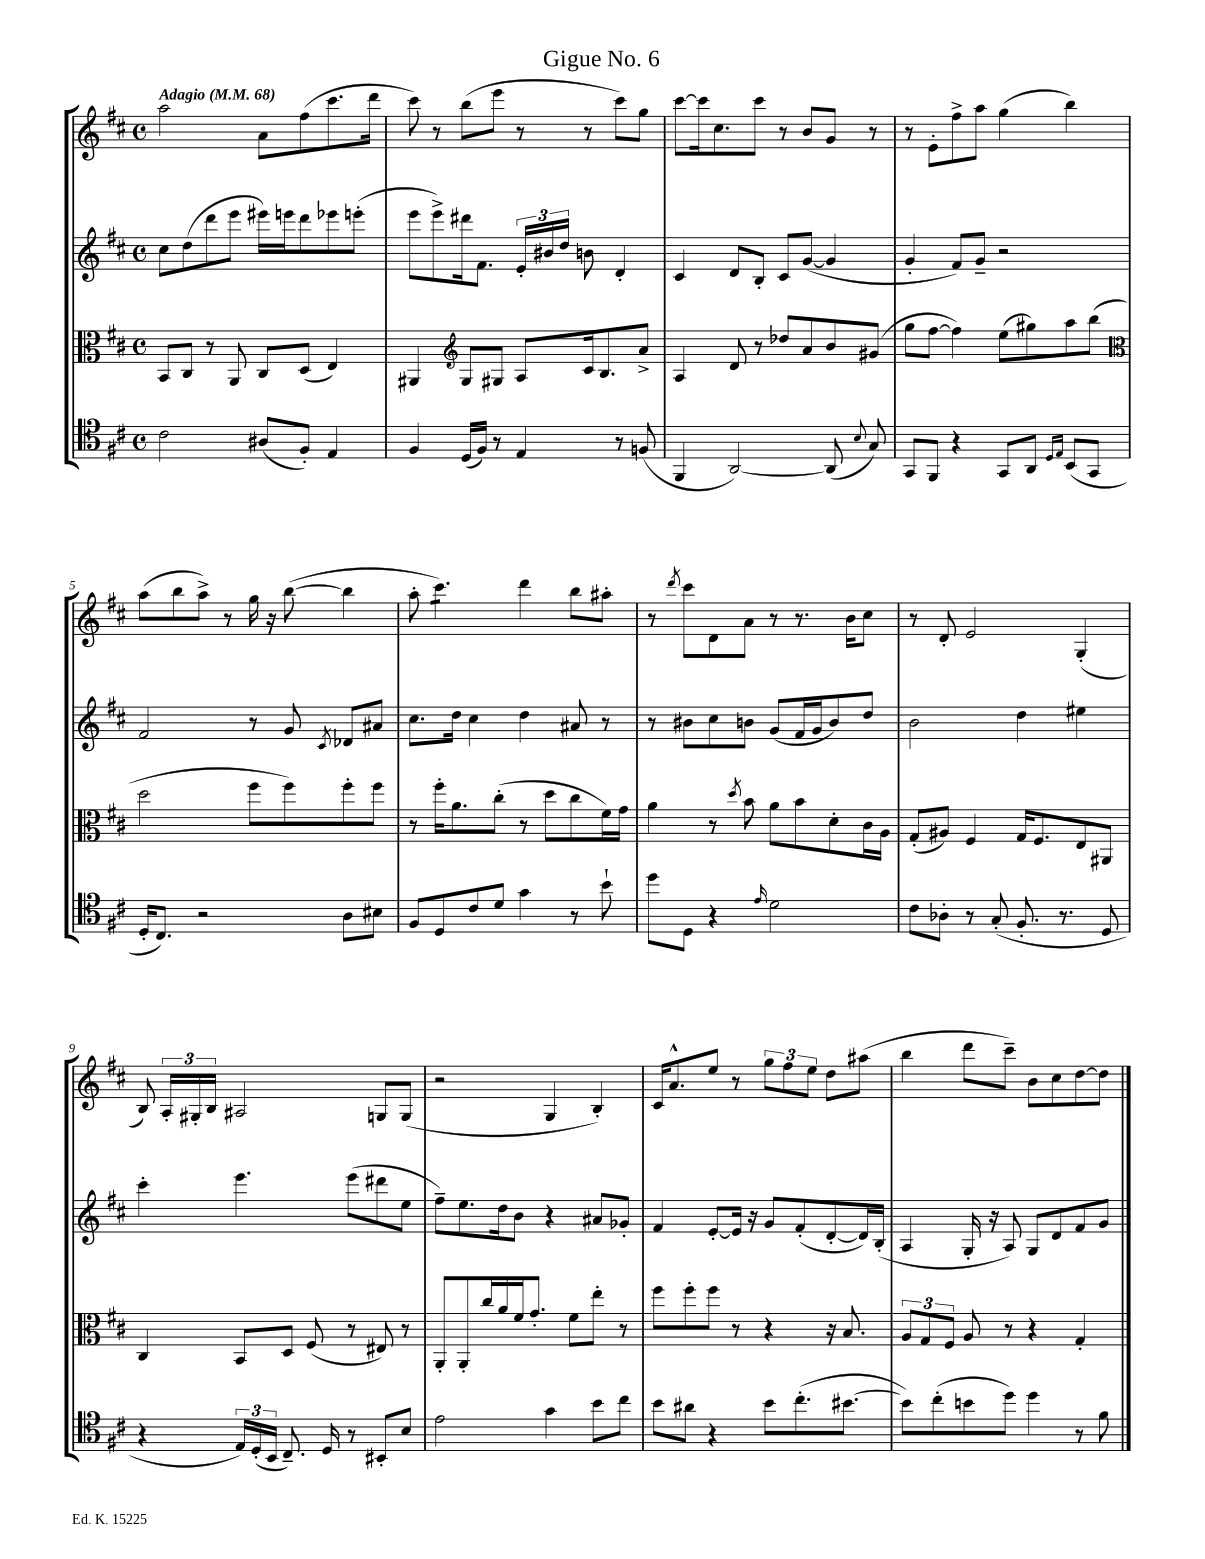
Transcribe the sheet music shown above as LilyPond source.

\header { title = "Gigue No. 6" }
<<
\new StaffGroup <<
\new Staff = "s0" {
    \clef treble \key d \major \defaultTimeSignature \time 4/4 \tempo "Adagio" 4 = 68
    \autoBeamOff a''2 a'8[ fis''8( cis'''8. d'''16] |
    cis'''8) r8 b''8[( e'''8] r8 r8 cis'''8[) g''8] |
    cis'''8[~ cis'''16 cis''8. cis'''8] r8 b'8[ g'8] r8 |
    r8 e'8[-. fis''8-> a''8] g''4( b''4) |
    a''8[( b''8 a''8]->) r8 g''16 r16 b''8~( b''4 |
    a''8-. cis'''4.:8) d'''4 b''8[ ais''8]-. |
    r8 \acciaccatura { d'''8 } cis'''8[ d'8 a'8] r8 r8. b'16[ cis''8] |
    r8 d'8-. e'2 g4-.( |
    b8) \tuplet 3/2 { a16[-. gis16-. b16] } ais2 g8[ g8]( |
    r2 g4 b4-.) |
    cis'16[ a'8.-^ e''8] r8 \tuplet 3/2 { g''8[ fis''8 e''8] } d''8[ ais''8]( |
    b''4 d'''8[ cis'''8]--) b'8[ cis''8 d''8~ d''8] \bar "|." |
}
\new Staff = "s1" {
    \clef treble \key d \major \defaultTimeSignature \time 4/4
    \autoBeamOff cis''8[ d''8( d'''8 e'''8] eis'''16[) e'''16 d'''8 ees'''8 e'''8]-.( |
    e'''8[ e'''8->) dis'''16 fis'8.] \tuplet 3/2 { e'16[-. bis'16 d''16] } b'8 d'4-. |
    cis'4 d'8[ b8]-. cis'8[ g'8]~( g'4 |
    g'4-. fis'8[) g'8]-- r2 |
    fis'2 r8 g'8 \acciaccatura { cis'8 } des'8[ ais'8] |
    cis''8.[ d''16] cis''4 d''4 ais'8 r8 |
    r8 bis'8[ cis''8 b'8] g'8[( fis'16 g'16 b'8) d''8] |
    b'2 d''4 eis''4 |
    cis'''4-. e'''4. e'''8[( dis'''8 e''8] |
    fis''8[--) e''8. d''16 b'8] r4 ais'8[ ges'8]-. |
    fis'4 e'8[~-. e'16] r16 g'8[ fis'8-.( d'8~-. d'16) b16]-.( |
    a4 g16-. r16 a8) g8[ d'8 fis'8 g'8] \bar "|." |
}
\new Staff = "s2" {
    \clef alto \key d \major \defaultTimeSignature \time 4/4
    \autoBeamOff b,8[ cis8] r8 a,8 cis8[ d8]( e4) |
    ais,4 \clef treble g8[ gis8] a8[ cis'16 b8. a'8]-> |
    a4 d'8 r8 des''8[ a'8 b'8 gis'8]( |
    g''8[ fis''8]~ fis''4) e''8[( gis''8) a''8 b''8]( |
    \clef alto d''2 fis''8[ fis''8) fis''8-. fis''8] |
    r8 fis''16[-. a'8. cis''8]-.( r8 d''8[ cis''8 fis'16) g'16] |
    a'4 r8 \acciaccatura { d''8 } b'8 a'8[ b'8 d'8-. cis'16 a16] |
    g8[-.( ais8]) fis4 g16[ fis8. e8 ais,8] |
    cis4 b,8[ d8] fis8( r8 eis8) r8 |
    a,8[-. a,8-. cis''16 a'16 fis'16 g'8.]-. fis'8[ e''8]-. r8 |
    fis''8[ fis''8-. fis''8] r8 r4 r16 b8. |
    \tuplet 3/2 { a8[ g8 fis8] } a8 r8 r4 g4-. \bar "|." |
}
\new Staff = "s3" {
    \clef tenor \key d \major \defaultTimeSignature \time 4/4
    \autoBeamOff cis'2 ais8[( fis8]-.) e4 |
    fis4 d16[( fis16]) r8 e4 r8 f8( |
    fis,4 a,2~) a,8( \appoggiatura { b8 } g8) |
    g,8[ fis,8] r4 g,8[ a,8] \grace { d16[ e16] } b,8[( g,8] |
    d16[-. cis8.]) r2 a8[ bis8] |
    fis8[ d8 cis'8 d'8] g'4 r8 b'8-! |
    d''8[ d8] r4 \grace { e'16 } d'2 |
    cis'8[ aes8]-. r8 g8-.( fis8.-. r8. d8 |
    r4 \tuplet 3/2 { e16[) d16-.( b,16] } cis8.--) d16 r8 bis,8[-. b8] |
    e'2 g'4 b'8[ cis''8] |
    b'8[ ais'8] r4 b'8[ cis''8.-.( bis'8.]~ |
    bis'8[) cis''8-.( b'8 d''8]) d''4 r8 fis'8 \bar "|." |
}
>>
>>
